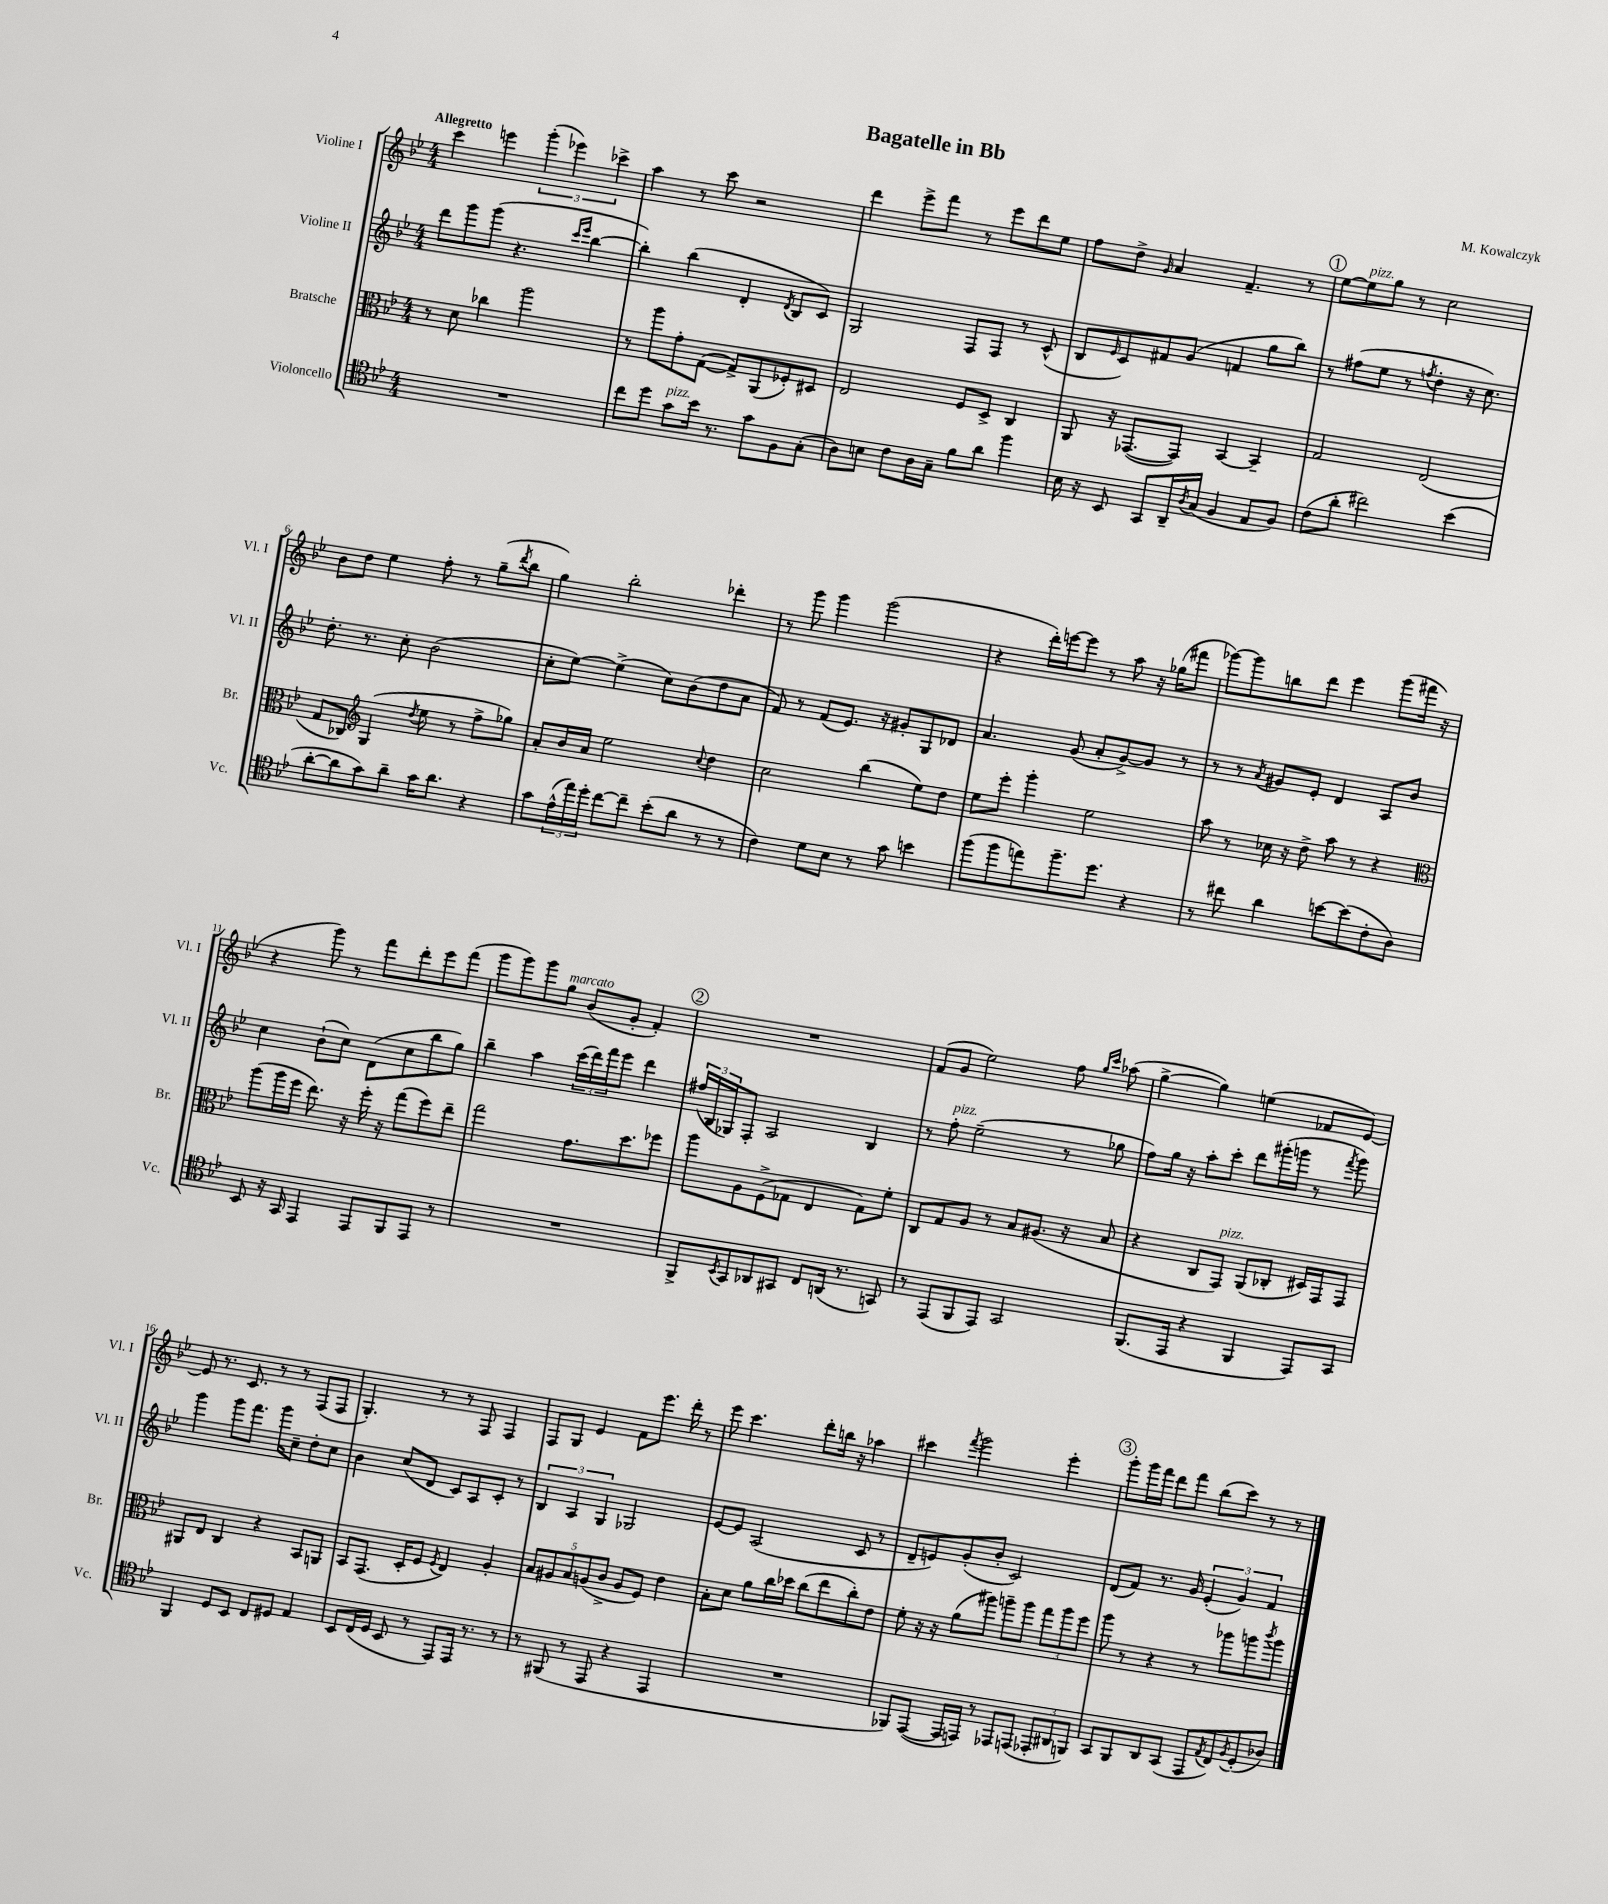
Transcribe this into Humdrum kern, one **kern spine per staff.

**kern	**kern	**kern	**kern
*staff4	*staff3	*staff2	*staff1
*clefC4	*clefC3	*clefG2	*clefG2
*k[b-e-]	*k[b-e-]	*k[b-e-]	*k[b-e-]
*M4/4	*M4/4	*M4/4	*M4/4
1r	8r	8ddd\L	4ccc\
.	8d\	8ggg\	.
.	4cc-\	(8ggg\J	4eee\
.	.	4.r	.
.	2aa\	.	(6ggg'\
.	.	.	6eee-\)
.	.	16qqccc/LL	.
.	.	16qqeee-/JJ	.
.	.	[4bb-\	.
.	.	.	6ccc-^\
=	=	=	=
8cc\L	8r	4bb-'\])	4aa\
8dd\J	8aa\L	.	.
8g\L	8g'\	(4bb-\	8r
16b-\Jk	([8G\J	.	8ccc\
8.r	.	.	.
.	8G^/]L)	4d'/	2r
8g\L	(8AA/	.	.
.	.	8qd/	.
8F\	8F-'/)	8B-/L	.
(8G'\J	8D#/J	8c/J)	.
=	=	=	=
8A\L)	2E-/	2G/	4ddd\
8B\J	.	.	.
8c\L	.	.	8eee-^\L
16A\L	.	.	8fff\J
16G~\JJ	.	.	.
8f\L	8F/L	8F/L	8r
8a\J	8D^/J	8F/J	8eee-\L
4ff\	4C/	8r	8ddd\
.	.	(8c^^/	8ee-\J
=	=	=	=
16B-\	8AA/	8B-/L	8ff\L
16r	.	.	.
.	.	16qqe-/	.
8BB-/	16r	8c/)	8dd^\J
.	([8.GG-/L	.	.
.	.	.	16qqg/
8GG/L	.	8f#/	4a/
16AA~/L	8GG-/]J)	(8g/J	.
8qA/	.	.	.
(16G/JJ	.	.	.
4F/	[4BB-/	4f/	4.f~/
8E-/L	4BB-~/]	8gg\L	.
8F/J)	.	8bb-\J)	8r
=	=	=	=
(8c\L	2G/	8r	[8ee-\L
8a'\J	.	(8ff#\L	8ee-\]
2cc#\)	.	8ee-\J	8gg\J
.	.	8r	8r
.	.	8qff/	.
.	(2E-/	4dd'\	2cc\
(4b-\	.	16r	.
.	.	8.cc\)	.
=	=	=	=
[8a'\L	8G/L	8.dd'\	8b-\L
8a\]	8C-/J)	.	8dd\J
.	.	8.r	.
*	*clefG2	*	*
8g\)	(4G/	.	4ee-\
8a~\J	.	8cc'\	.
.	8qdd/	.	.
16g\LK	8ee-\	(2b-\	8ff'\
8.a\J	.	.	.
.	8r	.	8r
4r	8ff^\L	.	(8gg~\L
.	.	.	8qddd/
.	8gg-\J)	.	8bb-\J
=	=	=	=
8g\L	8a'/L	8cc'\L	4gg\)
(24e-^^\L	16b-/L	[8ee-\J)	.
24ee-\)	.	.	.
.	16a/JJ	.	.
24dd'\JJ	.	.	.
[8cc\L	2ee-\	(4ee-^\]	2bb-'\
8cc~\]J	.	.	.
(8b-'\L	.	8cc\L)	.
8a\J	.	(8b-\	.
.	8qqcc/	.	.
8r	4dd\	8dd\	4ddd-'\
8r	.	8a\J	.
=	=	=	=
4c\)	2cc\	8f/)	8r
.	.	8r	8ggg\
8d\L	.	(8f/L	4ggg\
8B-\J	.	8.e-/J)	.
8r	(4bb-\	.	(2ggg\
.	.	16r	.
8g\	.	8g#'/L	.
4b\	8ee-\L)	8G/	.
.	8dd\J	8d-/J	.
=	=	=	=
(8ff\L	8ee-\L	4.a/	4r
8ff\	8eee-'\J	.	.
8ee\)	4ggg'\	.	16ddd'\LL)
.	.	.	[16eee\J
8.ff~\	.	(8g/	8eee\]J
.	2ee-\	8a'/L	8r
8.dd\J	.	.	.
.	.	[8g^/)	8aa\
4r	.	8g/]J	16r
.	.	.	(16gg-\LK
.	.	8r	8fff#\J
=	=	=	=
8r	8aa\	8r	[8ggg-\L)
8cc#\	8r	8r	8ggg-\]
.	.	8qa/	.
4a\	16cc-\	8g#/L	8bb\
.	16r	.	.
.	8dd^\	8e-'/J	8ddd\J
[8b\L	8aa\	4d/	4eee-\
(8b\]	8r	.	.
8c'\	4r	8A/L	(8ggg-\L
8A\J)	.	8b-/J	16fff#\Jk
.	.	.	16r
=	=	=	=
*	*clefC3	*	*
8BB-/	(8aa\L	4cc\	4r
16r	16aa\L	.	.
16GG/	16ff\JJ	.	.
4EE-/	8.ee-\)	(8b-`\L	8ggg\)
.	.	8cc\J)	8r
.	16r	.	.
8EE-/L	16ff'\	(8d\L	8fff\L
.	16r	.	.
8FF/	(8gg\L	8cc\	8ddd'\
8EE-/J	8ff\)	8bb-\	8eee-\
8r	8ee-~\J	8gg\J)	(8fff\J
=	=	=	=
1r	2gg\	4bb-~\	8ggg\L
.	.	.	8ggg\)
.	.	4aa\	8ggg\
.	.	.	8gg\J
.	8.g\L	(24ccc\LL	(8b-/L
.	.	24ddd\)	.
.	.	24fff\J	.
.	.	8eee-\J	8g'/J
.	8.dd\	.	.
.	.	4ddd\	4f'/)
.	8ff-\J	.	.
=	=	=	=
8FF^/L	8aa\L	(24ff#/LL	1r
.	.	24B-/	.
.	.	24G-/J)	.
8qBB-/	.	.	.
8GG/	8A\	8F'/J	.
8AA-/	(8F^\	2A/	.
8GG#/J	8G-\J	.	.
8C/L	4E-/	.	.
(16AA/Jk	.	.	.
8.r	.	.	.
.	8G-\L)	4B-/	.
8GG/)	8f'\J	.	.
=	=	=	=
8r	8C/L	8r	(8f/L
(8EE-/L	8G/	8ff'\	8g/J
8FF/	8A/J	(2ee-~\	2ee-\)
8EE-/J)	8r	.	.
2GG/	8B-/L	.	.
.	(8.A#/J	.	.
.	.	8r	8ff\
.	16r	.	.
.	.	.	16qqgg/LL
.	.	.	16qqccc/JJ
.	8B-/	8gg-\	(8aa-\
=	=	=	=
(8.FF/L	4r	8ff\L)	[4gg^\
.	.	16gg\Jk	.
16EE-/Jk	.	16r	.
4r	8C/L	8aa'\L	4gg\])
.	8GG/J)	8ccc'\J	.
4FF/	(8AA/L	8ddd\L	(4ee\
.	8C-'/J	(16ggg#'\L	.
.	.	16ggg\JJ	.
8EE-/L)	16D#/LL)	8r	8f-/L
.	16GG/J	.	.
.	.	8qfff/	.
8GG/J	8GG/J	8ggg\)	[8e-/J)
=	=	=	=
4FF/	8AA#/L	4ggg\	8e-/]
.	8E-/J	.	8.r
8D/L	4C/	8ggg\L	.
.	.	.	8.c/
8BB-/J	.	8.fff\J	.
8C/L	4r	.	8r
.	.	16ggg\LK	.
8D#/J	.	8cc~\J	8r
4E-/	8BB-/L	8dd'\L	(8F/L
.	8AA/J	8cc\J	8F/J
=	=	=	=
8BB-/L	8BB-/L	4b-\	4.G'/)
(16C/L	(8.GG/J	.	.
16D/JJ	.	.	.
8BB-/	.	(8cc/L	.
.	16D'/LK	.	.
8r	8F/J	8d/J	8r
.	8qF/	.	.
8EE-/L)	4E-/)	8c/L)	8r
16EE-/Jk	.	8A/	8F/
8.r	.	.	.
.	4A'/	8c'/J	4F/
8r	.	8r	.
=	=	=	=
8r	10B-/L	6B-/	8F/L
.	10A#/	.	.
(8FF#/	.	.	8G/J
.	.	6A/	.
.	10B-/	.	.
8r	.	.	4e-/
.	(10A/	.	.
.	.	6G/	.
8EE-/	.	.	.
.	10c^/J	.	.
4r	8A/L	2G-/	8f\L
.	8F/J)	.	8.eee-\J
4EE-/	4e-\	.	.
.	.	.	16ddd'\
.	.	.	8r
=	=	=	=
1r	8B-'\L	[8e-/L	8eee-\
.	8d\J	8e-/]J	4.ccc\
.	8a\L	(2A/	.
.	16cc\L	.	.
.	16dd-\JJ	.	.
.	(8cc\L	.	8ddd'\L
.	8ee-\	.	16bb\Jk
.	.	.	16r
.	8cc'\)	8c/	4aa-\
.	8e-\J	8r	.
=	=	=	=
8FF-/L)	8f'\	8d~/L	4ccc#\
([8EE-/J	16r	8e/)	.
.	16r	.	.
.	.	.	8qfff/
16EE-/]LL	(8a\L	(8g'/	2ggg\
16EE/JJ)	.	.	.
8r	8aa#\J)	8b-'/J	.
8EE-/L	8aa~\L	2c/)	.
(8EE/J	8aa\J	.	.
12EE-'/L	12gg\L	.	4eee-'\
12AA#/	12aa\	.	.
12FF/J)	12ff\J	.	.
=	=	=	=
8GG/L	8aa\	(8d/L	8ggg'\L
8FF/	8r	8f/J)	16ggg\L
.	.	.	16fff\JJ
8AA/	4r	8.r	8ddd\L
(8GG/J	.	.	8fff\J
.	.	16g/	.
8EE-/L	8r	(6e-'/	(8bb-\L
8qE-/	.	.	.
8C/)	8aa-\L	.	8ccc\J)
.	.	6g/)	.
8qF/	.	.	.
(8D'/	8aa\	.	8r
.	.	6f/	.
.	8qccc/	.	.
8A-/J)	8aa\J	.	8r
==	==	==	==
*-	*-	*-	*-
